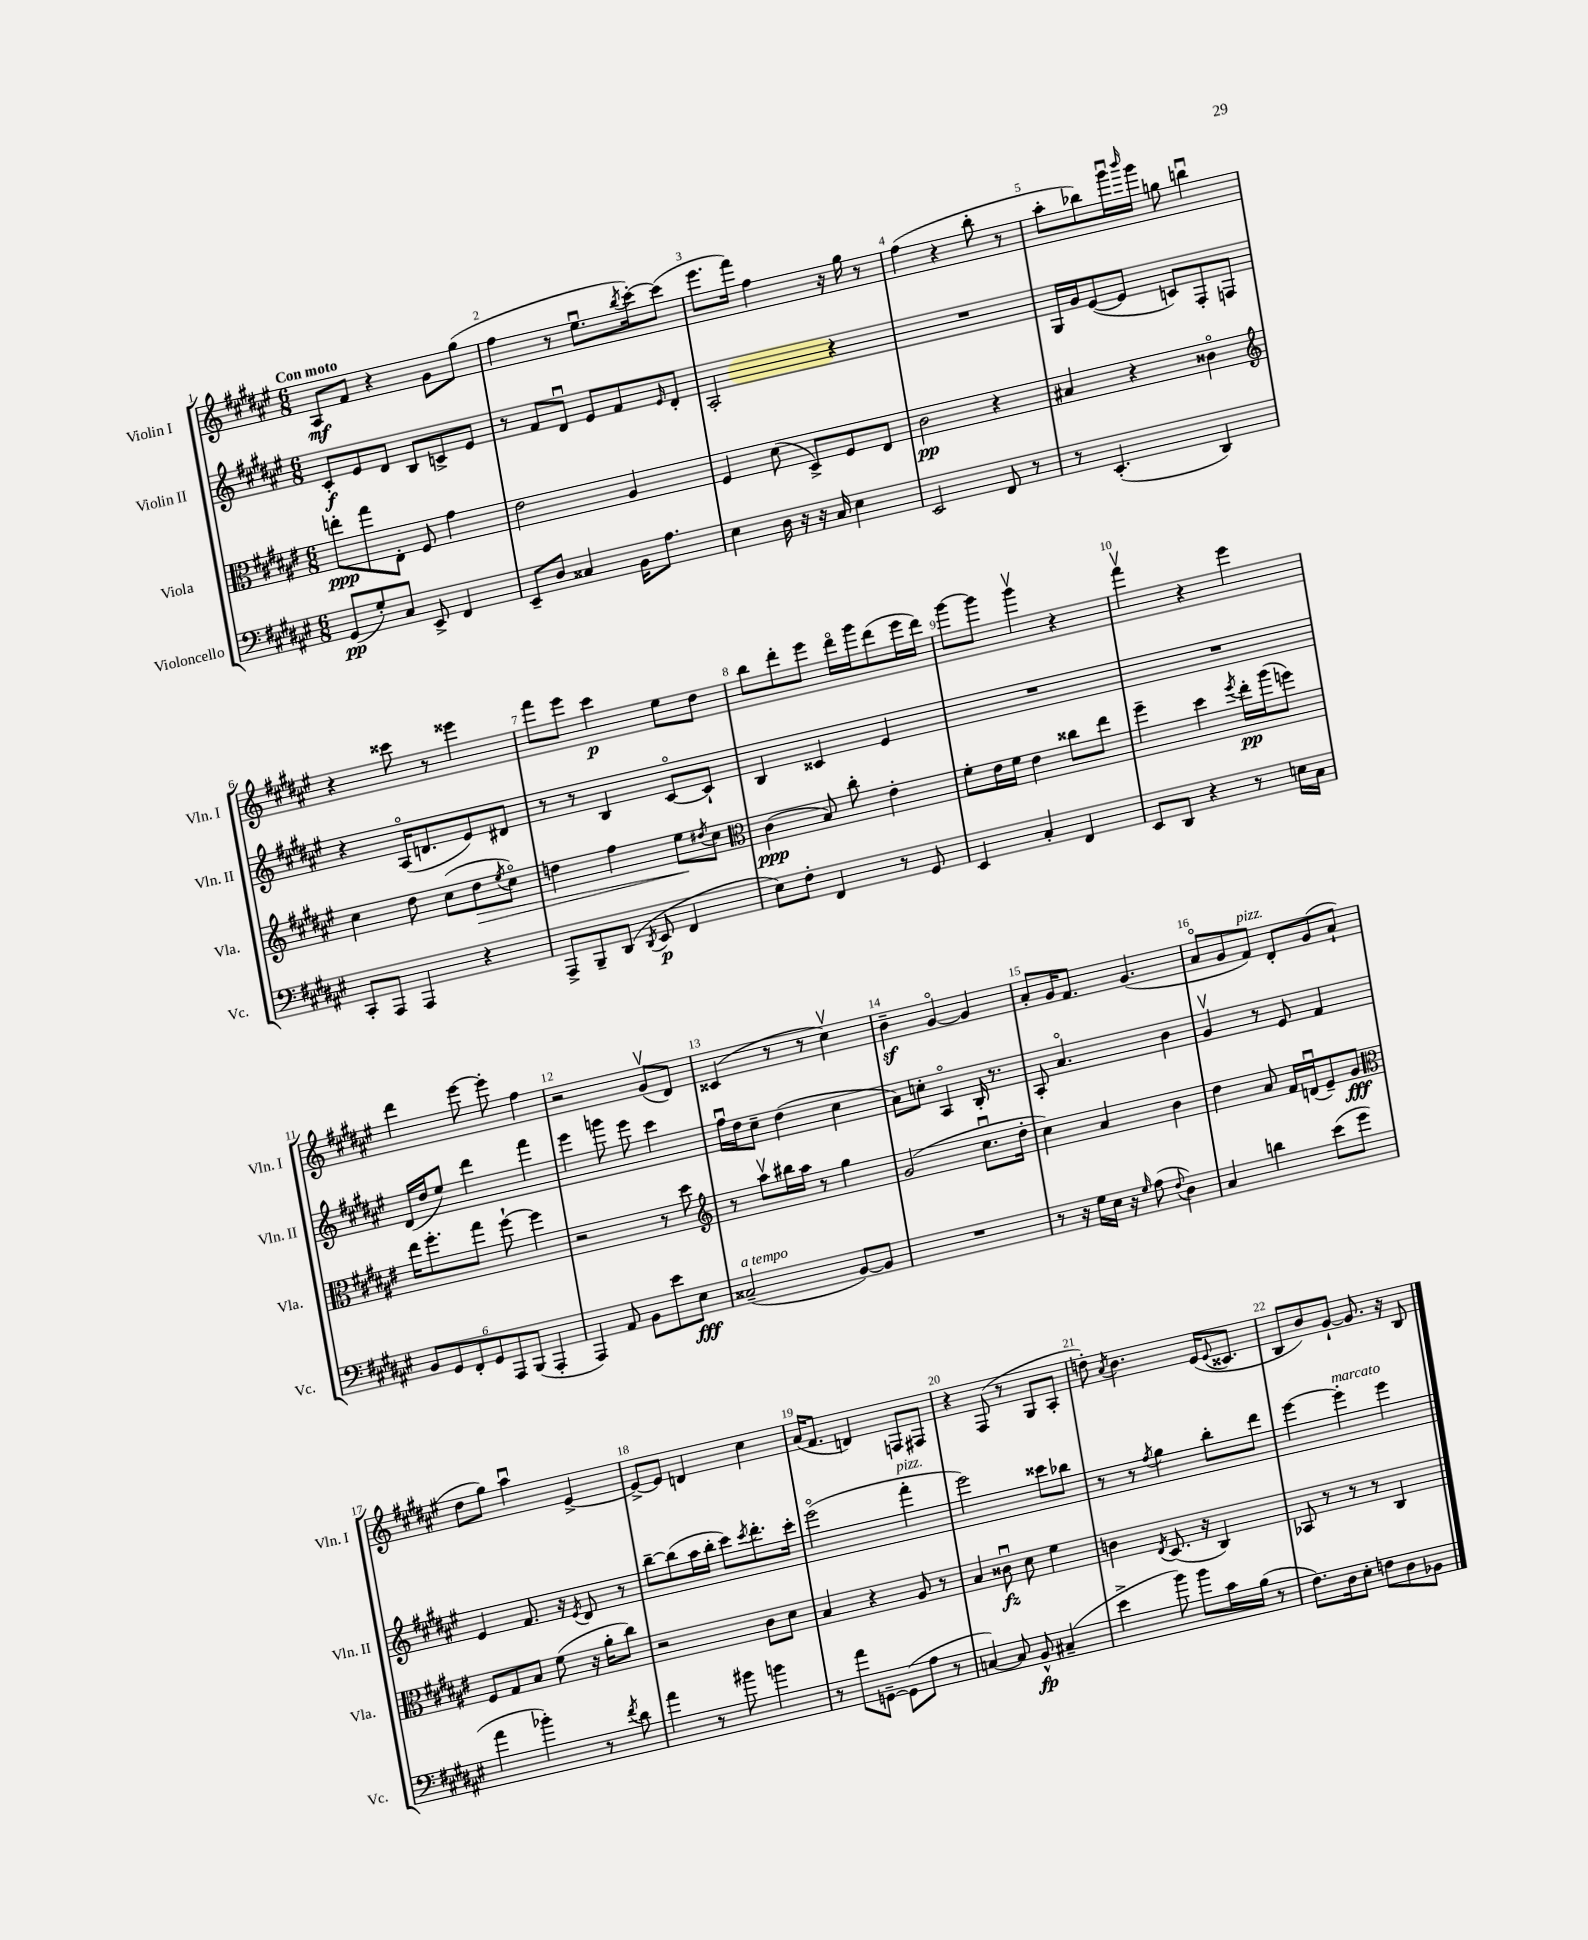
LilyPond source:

<<
\new StaffGroup <<
\new Staff = "s0" \with { instrumentName = "Violin I" shortInstrumentName = "Vln. I" } {
    \clef treble \key fis \major \numericTimeSignature \time 6/8 \tempo "Con moto"
    ais8\mf fis'8 r4 gis'8 gis''8( |
    fis''4 r8 eis''8.\downbow \acciaccatura { b''8 } cis'''16~-.) cis'''8( |
    eis'''8. fis'''16) fis''4 r16 gis''16 r8 |
    fis''4( r4 b''8-. r8 |
    ais''8-. bes''8) gis'''16\downbow \grace { b'''16 } gis'''16 g''8 b''4\downbow |
    r4 cisis'''8 r8 eisis'''4 |
    fis'''8 eis'''8 cis'''4\p eis''8 dis''8 |
    b''8 dis'''8-. eis'''8 dis'''16\flageolet gis'''16 dis'''8( eis'''16 dis'''16) |
    gis'''8~ gis'''8 gis'''4\upbow r4 |
    fis'''4\upbow r4 eis'''4 |
    dis'''4 eis'''8~ eis'''8-. fis''4 |
    r2 gis'8\upbow( dis'8) |
    cisis'4( r8 r8 cis''4\upbow) |
    b'4--\sf gis'4~\flageolet gis'4 |
    ais'8-. gis'16 fis'8. gis'4.( |
    ais'8\flageolet gis'8 fis'8^\markup { \italic "pizz." }) dis'8-. gis'8( ais'8-! |
    dis''8 gis''8) ais''4\downbow eis'4~-> |
    eis'8~-> eis'8 d'4 cis''4 |
    ais'16( fis'8. d'4) f8 fis8 |
    r4 fis8( r8 gis8 ais8-. |
    d''8-.) \acciaccatura { ais'8 } b'4. eis'16( \appoggiatura { eis'8 } cisis'8. |
    b8 b'8) gis'8~-! gis'8. r16 b8 \bar "|." |
}
\new Staff = "s1" \with { instrumentName = "Violin II" shortInstrumentName = "Vln. II" } {
    \clef treble \key fis \major \numericTimeSignature \time 6/8
    cis'8-.\f eis'8 dis'8 b8 c'8-> eis'8 |
    r8 fis'8 dis'8\downbow eis'8 fis'8 \grace { eis'16 } dis'8-. |
    ais2-. r4 |
    R2. |
    gis16 gis'16 eis'8~( eis'8 c'8) fis8-. f8 |
    r4 ais16\flageolet( d'8. eis'8) dis'8 |
    r8 r8 b4 cis'8~\flageolet cis'8-! |
    b4 cisis'4 eis'4 |
    R2. |
    R2. |
    dis'16( dis''16 eis''8) dis'''4 fis'''4 |
    eis'''4 g'''8 eis'''8 cis'''4 |
    fis''16\downbow dis''16 cis''8-- dis''4( cis''4 |
    ais'8) c''8-. ais4\flageolet b16-. r8. |
    ais8-. ais'4.\flageolet b'4 |
    gis'4\upbow r8 eis'8 fis'4 |
    eis'4 fis'8. r16 \acciaccatura { eis'8 } dis'8 r8 |
    b''8~-- b''8( ais''16 b''16-. cis'''8) \acciaccatura { cis'''8 } dis'''8.-. cis'''16-. |
    eis'''2\flageolet( fis'''4-.^\markup { \italic "pizz." } |
    eis'''2) cisis'''8 bes''8 |
    r8 r8 \acciaccatura { fis''8 } gis''4 b''8-. dis'''8 |
    eis'''4~ eis'''4-.^\markup { \italic "marcato" } eis'''4 \bar "|." |
}
\new Staff = "s2" \with { instrumentName = "Viola" shortInstrumentName = "Vla." } {
    \clef alto \key fis \major \numericTimeSignature \time 6/8
    e''8-.\ppp gis''8 eis8-. fis8 gis'4 |
    eis'2 ais4 |
    fis4 dis'8( dis8->) fis8 eis8 |
    cis'2\pp r4 |
    bis4 r4 cisis'4\flageolet |
    \clef treble cis''4 dis''8 cis''8( dis''8\> \acciaccatura { eis''8 } cis''8\flageolet) |
    d''4 fis''4 eis''8\! \acciaccatura { dis''8 } cis''8 |
    \clef alto cis'4\ppp( b8) cis''8-. eis'4-. |
    fis'8-. eis'16 fis'16 eis'4 cisis''8 eis''8 |
    fis''4-- dis''4 \acciaccatura { fis''8 } eis''16-.\pp ais''16( f''8) |
    eis''16 fis''8.-. gis''8 fis''8~-! fis''4 |
    r2 r8 dis''8 |
    \clef treble r8 ais''8\upbow bis''16 ais''16 r8 gis''4 |
    gis'2( cis''8.\downbow dis''16-. |
    cis''4) ais'4 b'4 |
    dis''4 ais'8 fis'16 d'16\downbow( eis'8--) gis'8\fff |
    \clef alto fis8 gis8 b8 fis'8( r16 ais'16-. cis''8) |
    r2 cis'8 dis'8 |
    b4 r4 ais8 r8 |
    b4 cisis'8\downbow\fz dis'8 fis'4 |
    c'4 \acciaccatura { eis8 } dis8.( r16 cis4) |
    bes,8 r8 r8 r8 cis4 \bar "|." |
}
\new Staff = "s3" \with { instrumentName = "Violoncello" shortInstrumentName = "Vc." } {
    \clef bass \key fis \major \numericTimeSignature \time 6/8
    gis,8\pp( gis8-.) cis8 eis,8-> fis,4 |
    eis,8-- dis8 cisis4 b,16 ais8. |
    eis4 dis16 r16 r16 cis16 eis4 |
    eis,2 fis,8 r8 |
    r8 eis,4.-.( dis,4) |
    cis,8-. ais,,8 ais,,4 r4 |
    ais,,8-> b,,8-- dis,8( \acciaccatura { dis,8 } eis,8\p fis,4 |
    eis8) fis8-. fis,4 r8 gis,8 |
    eis,4 cis4-. fis,4 |
    eis,8 dis,8 r4 r8 e16 cis16 |
    \tuplet 6/4 { b,8 gis,8 fis,8-. gis,8 ais,,8 b,,8( } ais,,4-. |
    ais,,4) ais,8 b,8 eis'8 eis8\fff |
    cisis2--^\markup { \italic "a tempo" }( b,8~) b,8 |
    R2. |
    r8 r16 gis16 eis16 r16 \grace { gis16 } ais8( \appoggiatura { fis8 } dis4) |
    cis4 d'4 eis'8( gis'8 |
    ais'4 bes'4-.) r8 \acciaccatura { fis'8 } dis'8 |
    ais'4 r8 bis'8 b'4 |
    r8 ais'8 g,8~-- g,8( ais8 r8 |
    c4~) c8 b,8-^\fp cis4--( |
    eis'4-> b'8) b'8 cis'16 b16( r8 |
    fis8.) dis16 eis8-. f8 dis8 bes,8 \bar "|." |
}
>>
>>
\layout { \context { \Score \override BarNumber.break-visibility = ##(#f #t #t) barNumberVisibility = #all-bar-numbers-visible } }
